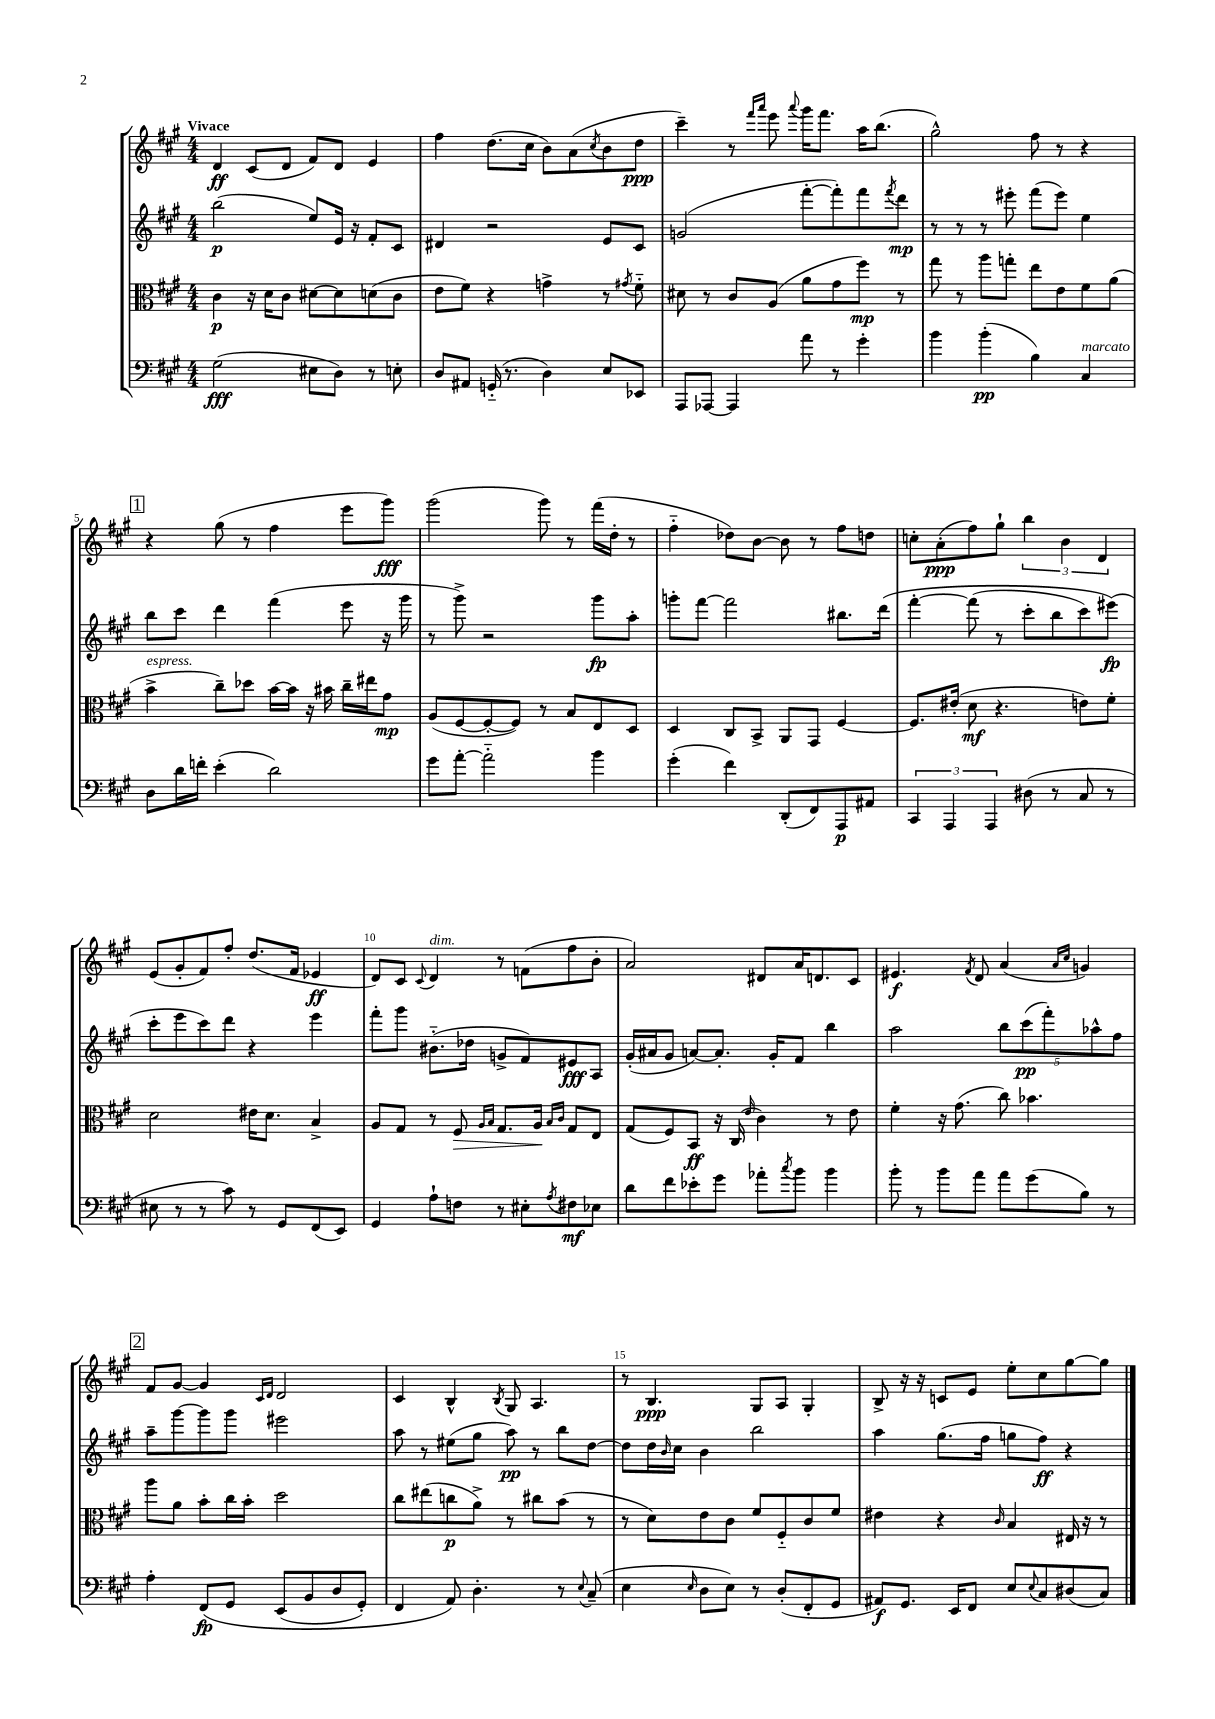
<<
\new StaffGroup <<
\new Staff = "s0" {
    \clef treble \key a \major \numericTimeSignature \time 4/4 \tempo "Vivace"
    d'4\ff cis'8( d'8 fis'8) d'8 e'4 |
    fis''4 d''8.( cis''16 b'8) a'8( \acciaccatura { cis''8 } b'8 d''8\ppp |
    cis'''4--) r8 \grace { fis'''16 a'''16 } e'''8 \appoggiatura { a'''8 } gis'''16 fis'''8. a''16 b''8.( |
    gis''2-^) fis''8 r8 r4 |
    \mark \markup { \box "1" } r4 gis''8( r8 fis''4 e'''8 gis'''8\fff) |
    gis'''2( gis'''8) r8 fis'''16( d''16-. r8 |
    fis''4-_ des''8) b'8~ b'8 r8 fis''8 d''8 |
    c''8-. a'8-.\ppp( fis''8) gis''8-! \tuplet 3/2 { b''4 b'4 d'4 } |
    e'8( gis'8-. fis'8) fis''8-. d''8.( fis'16 ees'4\ff |
    d'8) cis'8 \appoggiatura { cis'8 } d'4^\markup { \italic "dim." } r8 f'8( fis''8 b'8-. |
    a'2) dis'8 a'16 d'8. cis'8 |
    eis'4.\f \acciaccatura { fis'8 } d'8 a'4( \grace { a'16 cis''16 } g'4) |
    \mark \markup { \box "2" } fis'8 gis'8~ gis'4 \grace { cis'16 d'16 } d'2 |
    cis'4 b4-^ \acciaccatura { b8 } gis8 a4. |
    r8 b4.\ppp gis8 a8 gis4-. |
    b8-> r16 r16 c'8 e'8 e''8-. cis''8 gis''8~ gis''8 \bar "|." |
}
\new Staff = "s1" {
    \clef treble \key a \major \numericTimeSignature \time 4/4
    b''2\p( e''8) e'16 r16 fis'8-. cis'8 |
    dis'4 r2 e'8 cis'8 |
    g'2( fis'''8~-. fis'''8-.) fis'''8 \acciaccatura { fis'''8 } d'''8\mp |
    r8 r8 r8 eis'''8-. fis'''8( eis'''8) e''4 |
    \mark \markup { \box "1" } b''8 cis'''8 d'''4 fis'''4( e'''8 r16 gis'''16 |
    r8 gis'''8->) r2 gis'''8\fp a''8-. |
    g'''8-. fis'''8~ fis'''2 bis''8. d'''16\( |
    fis'''4~-. fis'''8( r8 cis'''8-. b''8 cis'''8) eis'''8\fp(\) |
    cis'''8-. e'''8 cis'''8) d'''8 r4 e'''4 |
    fis'''8-. gis'''8 bis'8.-_( des''16 g'8-> fis'8) eis'8\fff a8 |
    gis'16-.( ais'16 gis'8 a'8~) a'8.-. gis'16-. fis'8 b''4 |
    a''2 \tuplet 5/4 { b''8 cis'''8\pp( fis'''8-.) aes''8-^ fis''8 } |
    \mark \markup { \box "2" } a''8-- gis'''8~ gis'''8 gis'''8 eis'''2 |
    a''8 r8 eis''8( gis''8 a''8\pp) r8 b''8 d''8~ |
    d''8 d''16 \grace { b'16 } cis''16 b'4 b''2 |
    a''4 gis''8.( fis''16 g''8 fis''8\ff) r4 \bar "|." |
}
\new Staff = "s2" {
    \clef alto \key a \major \numericTimeSignature \time 4/4
    cis'4\p r16 d'16 cis'8 dis'8~ dis'8 d'8( cis'8 |
    e'8 fis'8) r4 g'4-> r8 \acciaccatura { gis'8 } fis'8-_ |
    dis'8 r8 cis'8 a8( a'8 gis'8 fis''8\mp) r8 |
    gis''8 r8 a''8 g''8-. e''8 e'8 fis'8 a'8( |
    \mark \markup { \box "1" } b'4->^\markup { \italic "espress." } cis''8--) des''8 b'16~ b'16 r16 bis'16 cis''16-- eis''16 gis'8\mp |
    a8( fis8~ fis8~-. fis8) r8 b8 e8 d8 |
    d4 cis8 b,8-> a,8 gis,8 fis4~ |
    fis8. eis'16-.( d'8\mf r4. e'8) fis'8-. |
    d'2 eis'16 d'8. b4-> |
    a8 gis8 r8 fis8\> \grace { a16 b16 } gis8. a16\! \grace { b16 cis'16 } gis8 e8 |
    gis8( fis8) b,8\ff r16 cis16( \grace { e'16 } cis'4) r8 e'8 |
    fis'4-. r16 gis'8.( cis''8) bes'4. |
    \mark \markup { \box "2" } a''8 a'8 b'8-. cis''16 b'16-. d''2 |
    cis''8 eis''8( c''8\p a'8->) r8 cis''8 b'8( r8 |
    r8 d'8) e'8 cis'8 fis'8 fis8-_ cis'8 fis'8 |
    eis'4 r4 \grace { cis'16 } b4 eis16 r16 r8 \bar "|." |
}
\new Staff = "s3" {
    \clef bass \key a \major \numericTimeSignature \time 4/4
    gis2\fff( eis8 d8) r8 e8-. |
    d8 ais,8 g,16-_( r8. d4) e8 ees,8 |
    a,,8 aes,,8~ aes,,4 a'8 r8 gis'4-. |
    b'4 b'4-.\pp( b4) cis4^\markup { \italic "marcato" } |
    \mark \markup { \box "1" } d8 d'16 f'16-. e'4-.( d'2) |
    gis'8 a'8~-. a'2-_ b'4 |
    gis'4-.( fis'4) d,8-.( fis,8) a,,8\p ais,8 |
    \tuplet 3/2 { cis,4 a,,4 a,,4 } dis8( r8 cis8 r8 |
    eis8 r8 r8 cis'8) r8 gis,8 fis,8( e,8) |
    gis,4 a8-! f8 r8 eis8-. \acciaccatura { a8 } fis8\mf ees8 |
    d'8 fis'8 ees'8-. gis'8 aes'8-. \acciaccatura { cis''8 } b'8 b'4 |
    b'8-. r8 b'8 a'8 a'8 gis'8( b8) r8 |
    \mark \markup { \box "2" } a4-. fis,8\fp\( gis,8 e,8( b,8 d8 gis,8-.) |
    fis,4 a,8\) d4.-. r8 \appoggiatura { e8 } cis8--( |
    e4 \grace { e16 } d8 e8) r8 d8-.( fis,8-. gis,8 |
    ais,8\f) gis,8. e,16 fis,8 e8 \appoggiatura { e8 } cis8 dis8( cis8) \bar "|." |
}
>>
>>
\layout { \context { \Score \override BarNumber.break-visibility = ##(#f #t #t) barNumberVisibility = #(every-nth-bar-number-visible 5) } }
